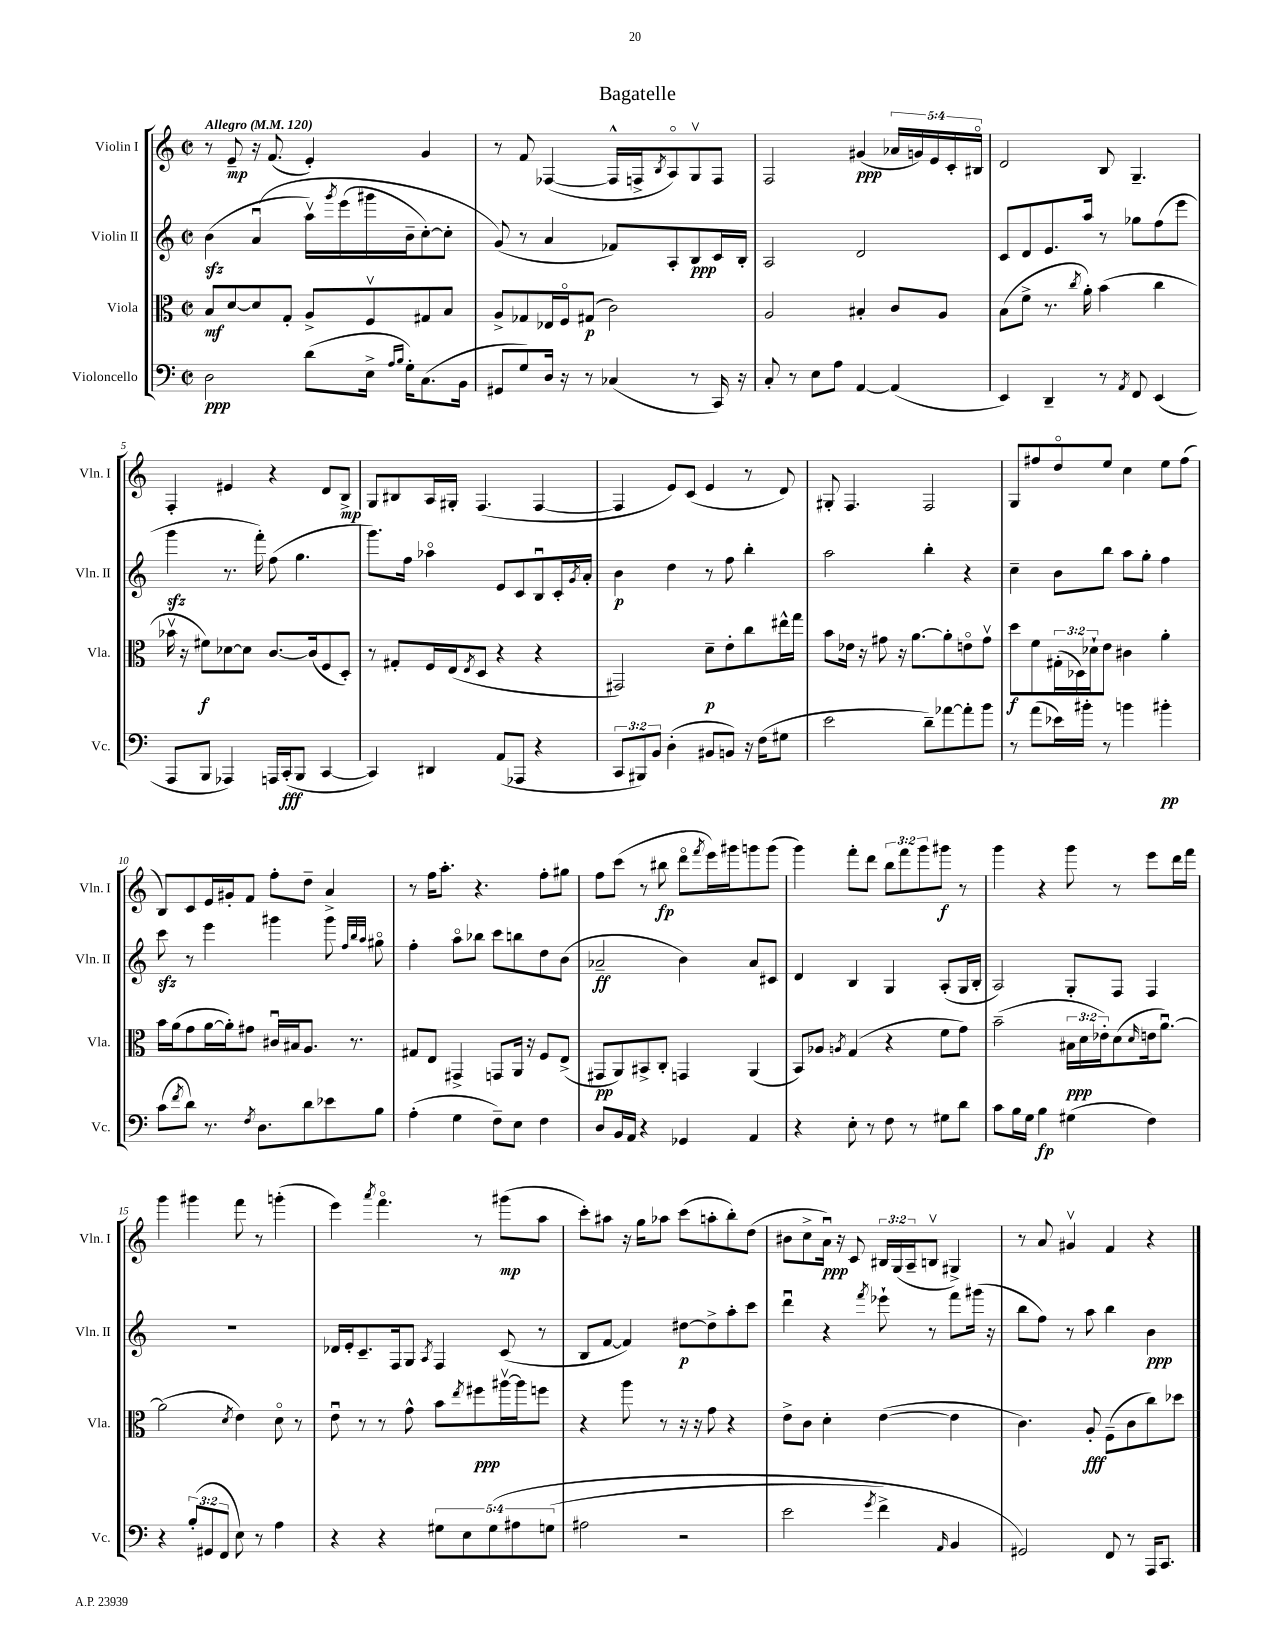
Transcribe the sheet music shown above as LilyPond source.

\header { title = "Bagatelle" }
<<
\new StaffGroup <<
\new Staff = "s0" \with { instrumentName = "Violin I" shortInstrumentName = "Vln. I" } {
    \clef treble \key c \major \defaultTimeSignature \time 2/2 \override Staff.TupletNumber.text = #tuplet-number::calc-fraction-text \tempo "Allegro" 4 = 120
    r8 e'8--\mp r16 f'8.( e'4-.) g'4 |
    r8 f'8 fes4~( fes16-^ f16-> \acciaccatura { b8 } a8\flageolet) g8\upbow f8 |
    f2 gis'4\ppp( \tuplet 5/4 { aes'16 g'16) e'16 c'16-. bis16\flageolet } |
    d'2 b8 g4.-- |
    f4-. eis'4 r4 d'8 b8->\mp |
    g8 bis8 a16 gis16-. f4.( f4~ |
    f4 e'8) c'8( e'4 r8 d'8) |
    gis8-. f4. f2 |
    g8 fis''8 d''8\flageolet e''8 c''4 e''8 fis''8( |
    b8) c'8 e'16 gis'16-. f'8 f''8-. d''8-- a'4-> |
    r8 f''16 a''8.-. r4. f''8-. gis''8 |
    f''8 c'''8( r8 bis''8\fp d'''8\flageolet \acciaccatura { f'''8 } e'''16) gis'''16 g'''8 g'''8( |
    g'''4) f'''8-. d'''8 \tuplet 3/2 { b''8 f'''8 g'''8 } gis'''8\f r8 |
    g'''4 r4 g'''8 r8 e'''8 d'''16 f'''16 |
    g'''4 gis'''4 f'''8 r8 g'''4-.( |
    e'''4) \acciaccatura { a'''8 } f'''4.\flageolet r8 gis'''8\mp( a''8 |
    c'''8-.) ais''8 r16 g''16 aes''8 c'''8( a''8-. b''8-.) d''8( |
    bis'8 c''8-> a'16\downbow\ppp) r16 c'8 \tuplet 3/2 { bis16 g16( a16-- } b8\upbow gis4->) |
    r8 a'8 gis'4\upbow f'4 r4 \bar "|." |
}
\new Staff = "s1" \with { instrumentName = "Violin II" shortInstrumentName = "Vln. II" } {
    \clef treble \key c \major \defaultTimeSignature \time 2/2
    b'4\sfz( a'4\downbow\( a''16\upbow) \acciaccatura { g'''8 } e'''16( gis'''16 b'16-- c''8~-.) c''8-. |
    g'8(\) r8 a'4 fes'8) a8-. b8\ppp c'16 b16-. |
    a2 d'2 |
    c'8 d'8 e'8. a''16 r8 ges''8 f''8( e'''8 |
    g'''4\sfz r8. f'''16-.) f''8( g''4. |
    g'''8.) f''16 aes''4\flageolet e'8 c'8 b8\downbow c'16-. \acciaccatura { g'8 } a'16-. |
    b'4\p d''4 r8 f''8 b''4-. |
    a''2 b''4-. r4 |
    c''4-- b'8 b''8 a''8 g''8-. f''4 |
    c'''8\sfz r8 e'''4 gis'''4 gis'''8 \grace { f''32 b''32 a''32 } gis''8\flageolet |
    f''4-. a''8\flageolet bes''8 c'''8 b''8 d''8 b'8( |
    aes'2--\ff b'4) aes'8 cis'8 |
    d'4 b4 g4 a8-.( g16 b16-. |
    a2) g8-. f8 f4 |
    R1 |
    des'16 e'16-. c'8.-- f16 g8 \acciaccatura { a8 } f4 c'8( r8 |
    b8 f'8~ f'4) dis''8~\p dis''8-> a''8-. c'''8 |
    d'''4\downbow r4 \acciaccatura { f'''8 } ees'''8-! r8 f'''8 gis'''16( r16 |
    b''8 f''8) r8 a''8 b''4 b'4\ppp \bar "|." |
}
\new Staff = "s2" \with { instrumentName = "Viola" shortInstrumentName = "Vla." } {
    \clef alto \key c \major \defaultTimeSignature \time 2/2 \override Staff.TupletNumber.text = #tuplet-number::calc-fraction-text
    b8\mf d'8~ d'8 g8-. a8-> f8\upbow gis8 b8 |
    a8-> ges8 ees16 f16\flageolet gis8\p( c'2) |
    a2 bis4-. c'8 a8 |
    b8( f'8-> r8. \acciaccatura { c''8 } a'16-.) b'4( c''4 |
    bes'16\upbow r16 fis'8\f) des'8~ des'8 c'8.~ c'16( f8 d8-.) |
    r8 gis8-. f16 e16( \acciaccatura { e8 } d8 r4 r4 |
    gis,2) d'8--\p e'8-. c''8 eis''16-^ g''16 |
    b'8 ees'16 r16 gis'8 r16 a'8.~ a'8-. e'8\flageolet gis'8\upbow |
    d''8\f f'8 \tuplet 3/2 { gis16-.( des16) des'16-! } e'8 cis'4 a'4-. |
    b'16 a'16( g'8 a'16~ a'16-.) gis'8 cis'16\downbow bis16 a8. r8. |
    gis8 e8 gis,4-> g,8 a,16 r16 f8 e8->( |
    gis,8\pp a,8) bis,8-> c8-. g,4 a,4( |
    b,8) aes8 \acciaccatura { a8 } g4( r4 f'8 g'8) |
    b'2--( \tuplet 3/2 { bis16\ppp d'16 ees'16-.) } d'8( \grace { d'16 } e'16 a'8.~\downbow) |
    a'2( \acciaccatura { d'8 } e'4) d'8\flageolet r8 |
    e'8\downbow r8 r8 g'8-^ b'8 \acciaccatura { e''8 } fis''8\ppp ais''16~\upbow ais''16 f''8 |
    r4 a''8 r8 r16 r16 g'8 r4 |
    e'8-> c'8 d'4-. e'4~( e'4 |
    c'4.) a8-.\fff f8--( c'8 c''8) des''8 \bar "|." |
}
\new Staff = "s3" \with { instrumentName = "Violoncello" shortInstrumentName = "Vc." } {
    \clef bass \key c \major \defaultTimeSignature \time 2/2 \override Staff.TupletNumber.text = #tuplet-number::calc-fraction-text
    d2\ppp d'8( e16-> \grace { a16 b16 } g16-.) c8.( b,16 |
    gis,8 g8) d16 r16 r8 ces4( r8 c,16) r16 |
    c8-. r8 e8 a8 a,4~ a,4( |
    e,4) d,4-- r8 \acciaccatura { a,8 } f,8 e,4( |
    a,,8 b,,8 aes,,4) a,,16 c,16-.\fff( b,,8 c,4~ |
    c,4) dis,4 a,8( aes,,8 r4 |
    \tuplet 3/2 { c,8 bis,,8) b,8 } d4-.( bis,8 b,8) r16 f16( gis8 |
    e'2 d'8--) aes'8~ aes'8-. b'8 |
    r8 a'8( ees'16) bis'16-. r8 b'4 bis'4-.\pp |
    c'8( \acciaccatura { f'8 } d'8) r8. \acciaccatura { f8 } d8. d'8 ees'8 b8 |
    a4-.( g4 f8--) e8 f4 |
    d8 b,16 a,16 r4 ges,4 a,4 |
    r4 e8-. r8 f8 r8 gis8 d'8 |
    c'8 b16 g16 b4\fp gis4( f4) |
    r4 \tuplet 3/2 { b8-.( gis,8 f,8 } e8) r8 a4 |
    r4 r4 \tuplet 5/4 { gis8 e8 gis8\( ais8 g8( } |
    ais2 r2 |
    e'2 \acciaccatura { g'8 } f'4->) \grace { a,16 } b,4 |
    gis,2\) f,8 r8 a,,16 c,8. \bar "|." |
}
>>
>>
